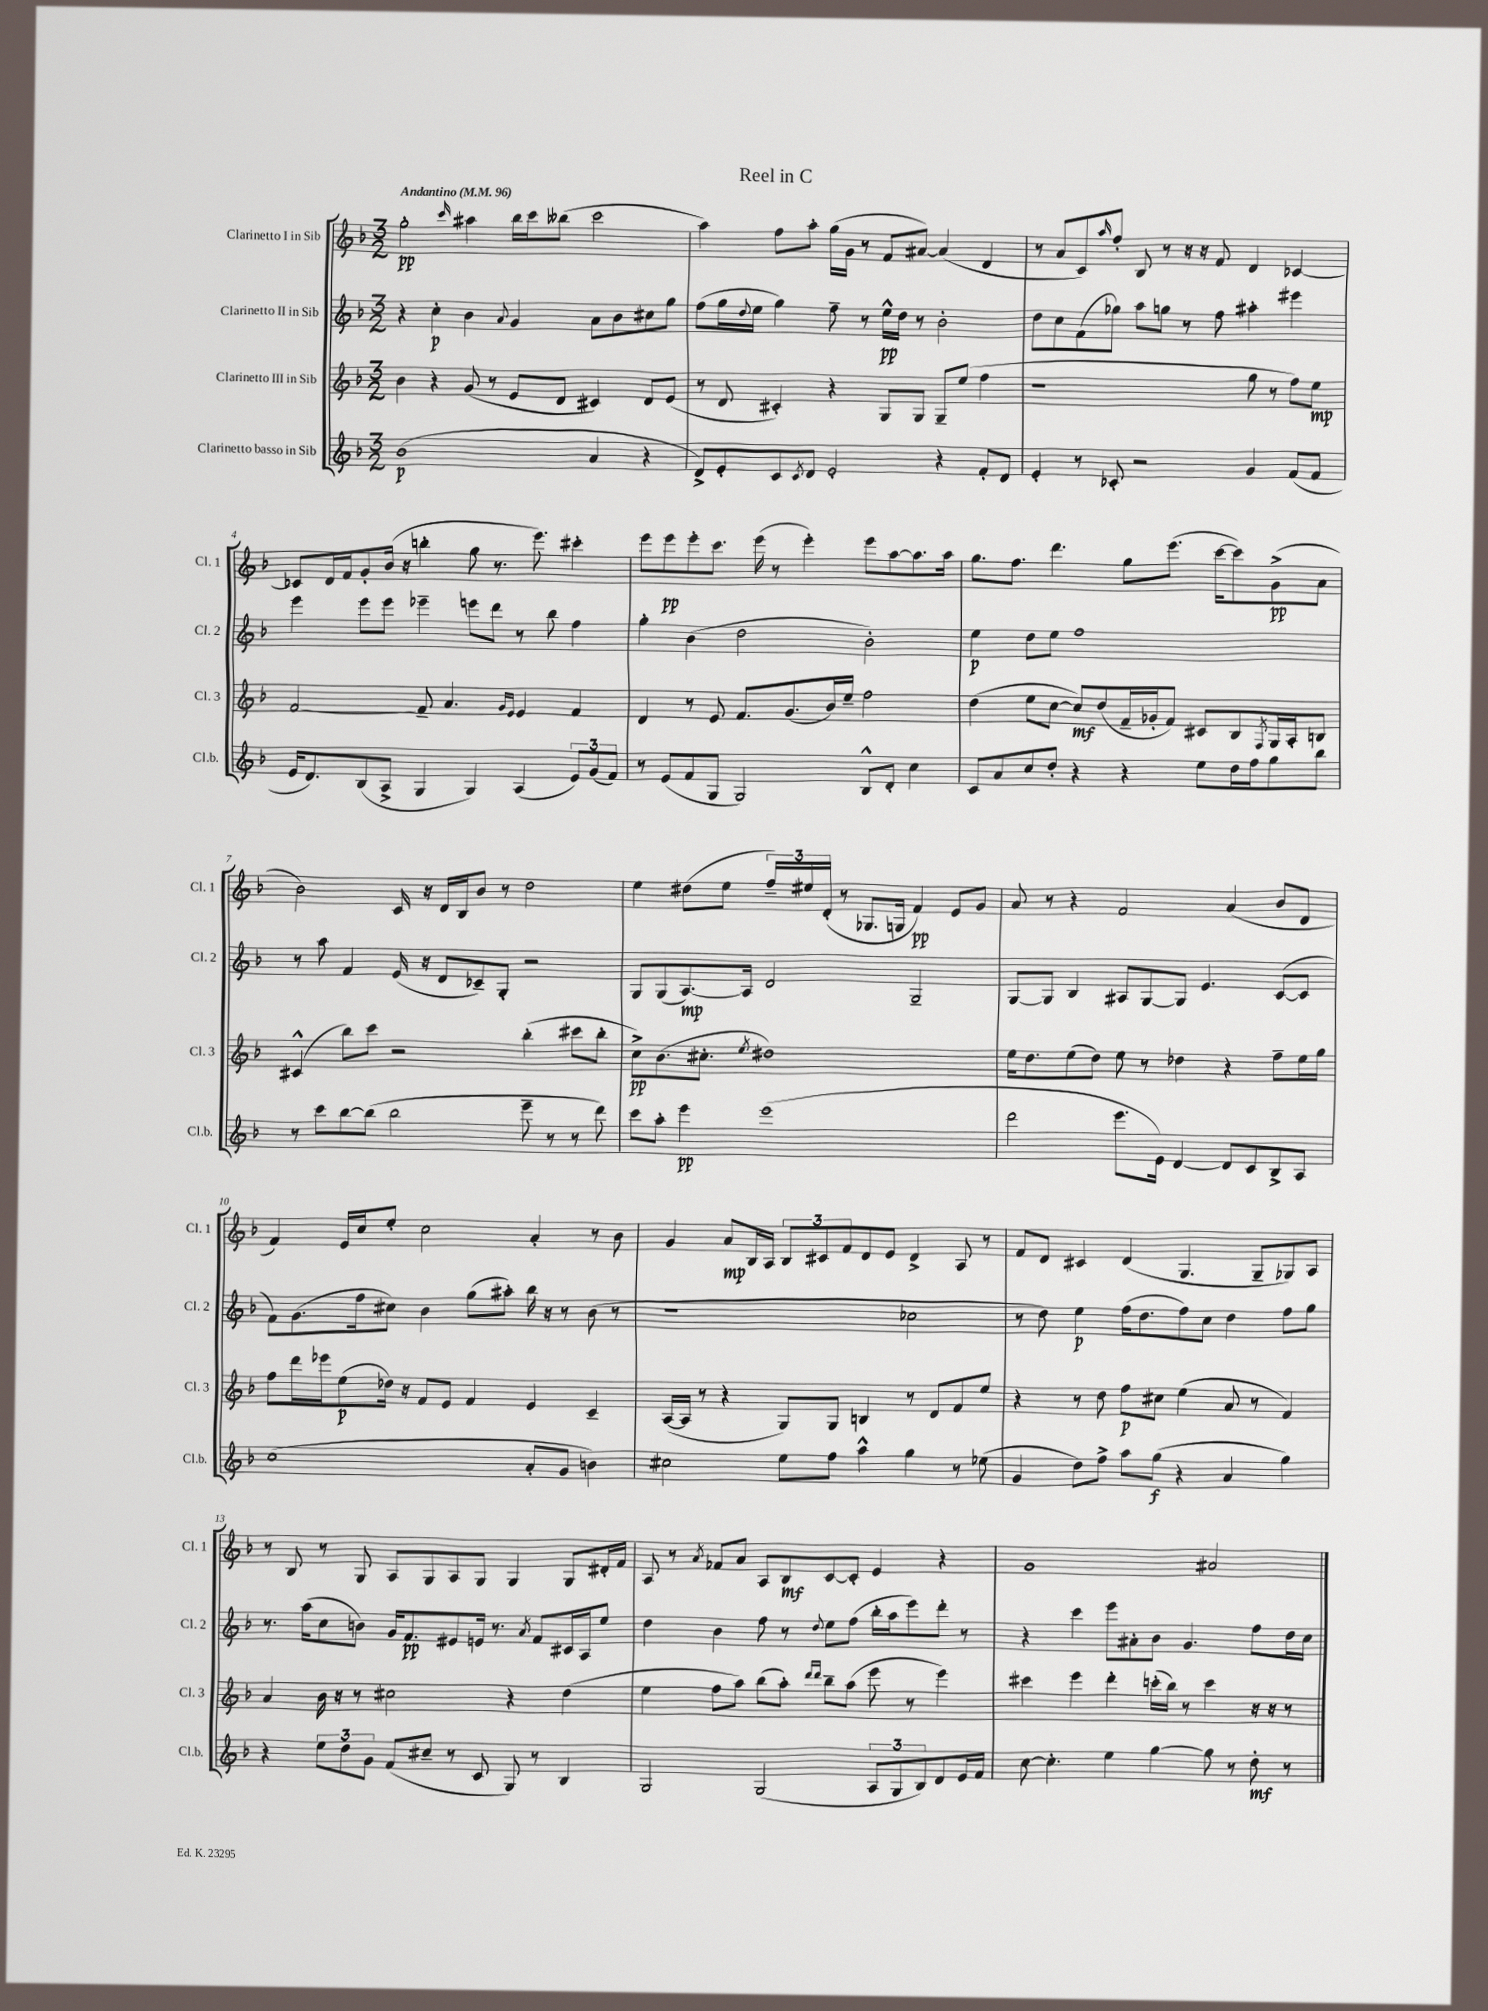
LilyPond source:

\header { title = "Reel in C" }
<<
\new StaffGroup <<
\new Staff = "s0" \with { instrumentName = "Clarinetto I in Sib" shortInstrumentName = "Cl. 1" } {
    \clef treble \key f \major \numericTimeSignature \time 3/2 \tempo "Andantino" 4 = 96
    g''2-.\pp \grace { c'''16 } ais''4 bes''16 c'''16 beses''8( c'''2 |
    a''4) f''8 a''8-. g''16( g'16 r8 f'8 ais'8~) ais'4( d'4 |
    r8 a'8 c'8) \grace { a''16 } f''8-. bes8 r8 r16 r16 f'8 d'4 ces'4~ |
    ces'8 d'16 f'16 g'8-. bes'16( r16 b''4-. g''8 r8. e'''8.) cis'''4-. |
    e'''8 e'''8\pp e'''8-. c'''8. e'''16( r8 e'''4-.) e'''8 a''8~ a''8. a''16 |
    g''8. f''8. d'''4. g''8 e'''8.( c'''16~ c'''8) g'8->\pp( a'8 |
    bes'2) c'16 r16 d'16 bes16 bes'8 r8 d''2 |
    e''4 dis''8( e''8 \tuplet 3/2 { f''16--) eis''16 d'16-.( } r8 ges8. g16 f'4\pp) e'8 g'8 |
    a'8 r8 r4 f'2 a'4( bes'8 d'8 |
    f'4) e'16 c''16 e''8-. c''2 a'4-. r8 bes'8 |
    g'4 a'8\mp bes16 a16 \tuplet 3/2 { bes8 cis'8 f'8 } d'8 e'8 d'4-> a8 r8 |
    f'8 d'8 cis'4 d'4( g4. g8-- ges8) a8 |
    r8 bes8 r8 g8 a8 g8 a8 g8 g4 g8 dis'16-. f'16 |
    a8 r8 \acciaccatura { a'8 } fes'8 a'8 a8 bes8\mf c'8~ c'8-. e'4 r4 |
    g'1 ais'2 \bar "|." |
}
\new Staff = "s1" \with { instrumentName = "Clarinetto II in Sib" shortInstrumentName = "Cl. 2" } {
    \clef treble \key f \major \numericTimeSignature \time 3/2
    r4 c''4-.\p bes'4 \appoggiatura { a'8 } g'4 a'8 bes'8 cis''8 g''8 |
    f''8( g''16 \appoggiatura { d''8 } e''16 g''4) f''8-- r8 e''16-^\pp d''16 r8 bes'2-. |
    d''8 c''8 f'8( ges''8) a''8 g''8 r8 f''8 ais''4-. eis'''4 |
    e'''4 e'''8 e'''8 ees'''4-- e'''8 d'''8 r8 bes''8 f''4 |
    g''4-. bes'4( d''2 bes'2-.) |
    e''4\p d''8 e''8 f''1 |
    r8 a''8 f'4 e'16( r16 d'8 ces'8--) g8-. r2 |
    g8 g8( a8.~\mp) a16 d'2 g2-- |
    g8~ g8 bes4 ais8 g8~ g8 e'4. c'8~( c'8 |
    f'8) g'8.( f''16 cis''8) bes'4 g''8( ais''8-.) bes''16 r16 r8 bes'8( r8 |
    r1 ces''2 |
    r8 d''8) e''4\p f''16( d''8. f''8) c''8 d''4 f''8 g''8 |
    r8. a''16( c''8 b'8) g'16 f'8.\pp eis'8 e'16 r8. \acciaccatura { a'8 } f'8 cis'16 a16 e''8 |
    d''4 bes'4 f''8 r8 \appoggiatura { d''8 } e''8 f''8( bes''16-. a''16 e'''8) d'''8-. r8 |
    r4 c'''4 e'''8 ais'8-. bes'8 g'4. f''8 d''16 c''16 \bar "|." |
}
\new Staff = "s2" \with { instrumentName = "Clarinetto III in Sib" shortInstrumentName = "Cl. 3" } {
    \clef treble \key f \major \numericTimeSignature \time 3/2
    bes'4 r4 g'8( r8 e'8 d'8 cis'4) d'8 e'8( |
    r8 d'8 cis'4-.) r4 g8 g8 g8-- e''8( f''4 |
    r1 g''8 r8 f''8) e''8\mp |
    f'2~ f'8-- a'4. \grace { g'16 e'16 } e'4 f'4 |
    d'4 r8 e'8 f'8. g'8.( bes'16) e''16-- f''2 |
    d''4( e''8 c''8~ c''8\mf) d''8( f'16-- ges'16-. f'8) cis'8 bes8 \acciaccatura { f8 } g16 a16-. b8 |
    cis'4-^( bes''8) c'''8 r2 bes''4-.( cis'''8 bes''8-. |
    c''8->\pp) bes'8.( cis''8.-. \acciaccatura { e''8 } dis''1) |
    e''16 d''8. e''8( d''8) e''8 r8 des''4 r4 f''8-- e''16 g''16 |
    f''8 d'''16 ees'''16 e''8\p( des''16) r16 f'8 e'8 f'4 e'4 c'4-- |
    a16~( a16 r8 r4 g8) g8 b4 r8 d'8 f'8 e''8 |
    r4 r8 d''8 f''8\p cis''8 e''4( a'8 r8 f'4) |
    a'4 bes'16 r16 r8 cis''2 r4 d''4( |
    e''4 f''8 a''8) bes''8( a''8-.) \grace { d'''16 d'''16 } bes''8-- a''8( e'''8 r8 e'''4) |
    cis'''4 e'''4 d'''4-. c'''16-.( bes''16) r8 c'''4 r16 r16 r8 \bar "|." |
}
\new Staff = "s3" \with { instrumentName = "Clarinetto basso in Sib" shortInstrumentName = "Cl.b." } {
    \clef treble \key f \major \numericTimeSignature \time 3/2
    bes'1\p( a'4 r4 |
    d'8->) e'8-. c'8 \acciaccatura { c'8 } d'8 e'2-. r4 f'8-. d'8 |
    e'4-. r8 ces'8-. r2 g'4 f'8( f'8 |
    e'16 d'8.) bes8( a8-> g4 g4) a4( \tuplet 3/2 { e'8) g'8( f'8) } |
    r8 e'8( f'8 g8 g2) bes8-^ d'8-. c''4 |
    c'8 a'8 c''8 d''8-. r4 r4 e''8 d''16 f''16 g''8 bes''8 |
    r8 c'''8 bes''8~ bes''8( bes''2 e'''8-- r8 r8 d'''8) |
    c'''8 a''8-. e'''4\pp e'''1( |
    d'''2 e'''8. e'16) d'4~ d'8 c'8 bes8-> a8 |
    c''1( a'8-. g'8 b'4) |
    cis''2 e''8 f''8 a''4-^ g''4 r8 ees''8( |
    g'4 d''8) f''8-> a''8 g''8\f( r4 a'4 g''4) |
    r4 \tuplet 3/2 { e''8 d''8 g'8 } f'8( cis''8-- r8 c'8 g8) r8 bes4 |
    g2 g2( \tuplet 3/2 { a8 g8 bes8) } d'8 e'16 f'16 |
    c''8~ c''4.-. e''4 g''4~ g''8 r8 d''8-.\mf r8 \bar "|." |
}
>>
>>
